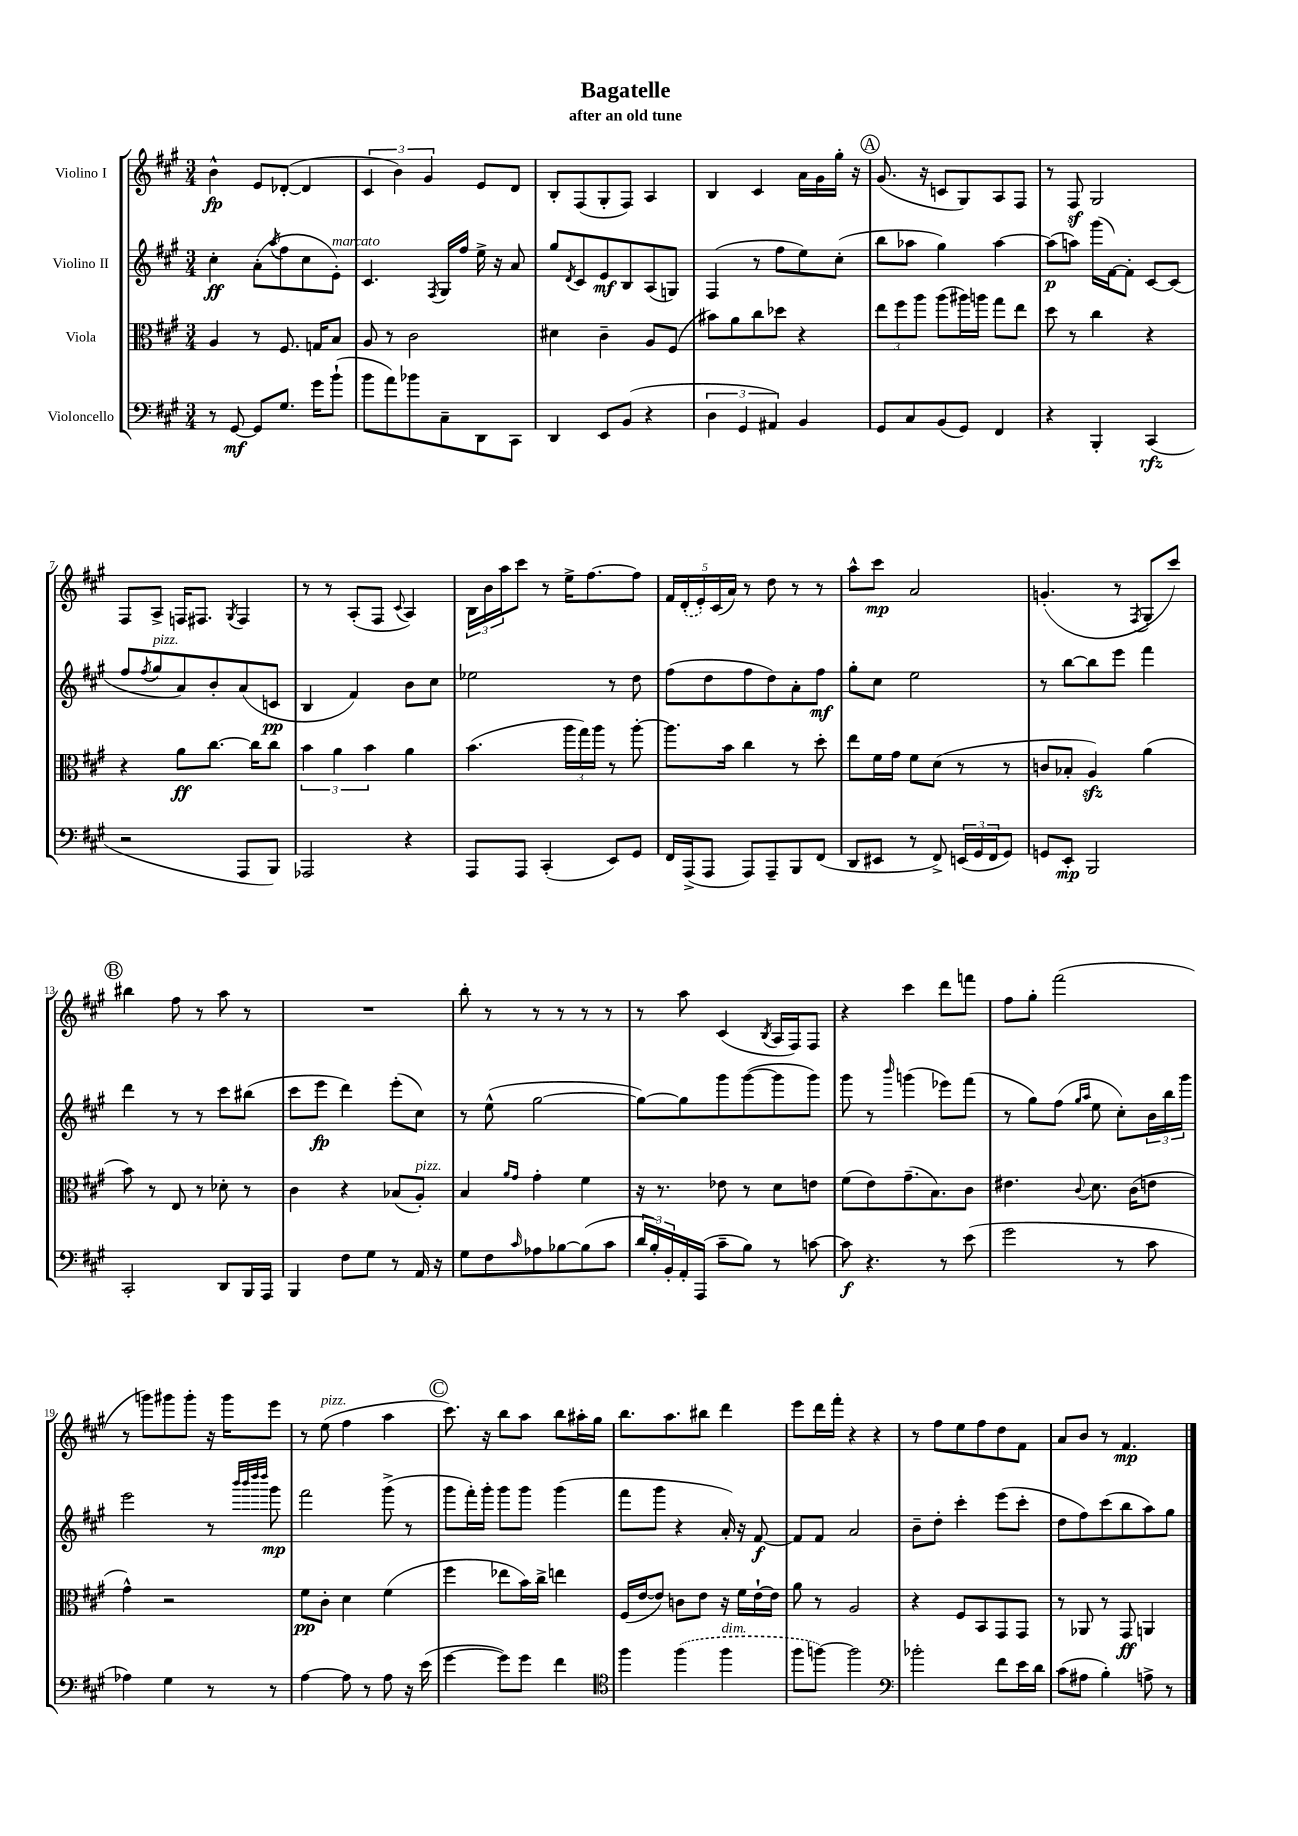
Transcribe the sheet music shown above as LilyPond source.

\header { title = "Bagatelle" subtitle = "after an old tune" }
<<
\new StaffGroup <<
\new Staff = "s0" \with { instrumentName = "Violino I" } {
    \clef treble \key a \major \numericTimeSignature \time 3/4
    b'4-^\fp e'8 des'8~-.( des'4 |
    \tuplet 3/2 { cis'4 b'4) gis'4 } e'8 d'8 |
    b8-. fis8( gis8-. fis8) a4 |
    b4 cis'4 a'16 gis'16 gis''16-. r16 |
    \mark \markup { \circle "A" } gis'8.( r16 c'8 gis8) a8 fis8 |
    r8 fis8\sf gis2 |
    fis8 a8-> f16 fis8. \acciaccatura { gis8 } fis4 |
    r8 r8 a8-.( fis8 \appoggiatura { cis'8 } a4) |
    \tuplet 3/2 { b16 b'16 a''16 } cis'''8 r8 e''16-> fis''8.~ fis''8 |
    \tuplet 5/4 { fis'16 \once \slurDashed d'16-.( e'16-.) cis'16( a'16) } r8 d''8 r8 r8 |
    a''8-^ cis'''8\mp a'2 |
    g'4.-.( r8 \acciaccatura { fis8 } gis8-. cis'''8) |
    \mark \markup { \circle "B" } bis''4 fis''8 r8 a''8 r8 |
    R2. |
    b''8-. r8 r8 r8 r8 r8 |
    r8 a''8 cis'4( \acciaccatura { b8 } a16 fis16) fis8 |
    r4 cis'''4 d'''8 f'''8 |
    fis''8 gis''8-. fis'''2( |
    r8 g'''8) gis'''8 gis'''8-. r16 gis'''16 e'''8 |
    r8 e''8^\markup { \italic "pizz." }( fis''4 a''4 |
    \mark \markup { \circle "C" } cis'''8.) r16 b''8 a''8 b''8 ais''16-. gis''16 |
    b''8. a''8. bis''8 d'''4 |
    e'''8 d'''16 fis'''16-. r4 r4 |
    r8 fis''8 e''8 fis''8 d''8 fis'8 |
    a'8 b'8 r8 fis'4.\mp \bar "|." |
}
\new Staff = "s1" \with { instrumentName = "Violino II" } {
    \clef treble \key a \major \numericTimeSignature \time 3/4
    cis''4-.\ff a'8-.( \acciaccatura { a''8 } fis''8 cis''8 e'8-.^\markup { \italic "marcato" }) |
    cis'4. \acciaccatura { fis8 } gis16 fis''16 e''16-> r16 a'8 |
    gis''8 \acciaccatura { d'8 } cis'8 e'8\mf b8 a8( g8) |
    fis4( r8 fis''8 e''8) cis''8-.( |
    \mark \markup { \circle "A" } b''8 aes''8 gis''4) aes''4~ |
    aes''8\p( a''8) gis'''16( fis'16~) fis'8-. cis'8~ cis'8( |
    fis''8 \acciaccatura { fis''8 } gis''8^\markup { \italic "pizz." } a'8) b'8-. a'8( c'8\pp |
    b4 fis'4) b'8 cis''8 |
    ees''2 r8 d''8 |
    fis''8( d''8 fis''8 d''8) a'8-. fis''8\mf |
    gis''8-. cis''8 e''2 |
    r8 b''8~ b''8 e'''8 fis'''4 |
    \mark \markup { \circle "B" } d'''4 r8 r8 cis'''8 bis''8( |
    cis'''8 e'''8\fp d'''4) e'''8-.( cis''8) |
    r8 e''8-^( gis''2~ |
    gis''8~) gis''8 gis'''8 gis'''8~( gis'''8 gis'''8) |
    gis'''8 r8 \grace { b'''16 } g'''4( ees'''8) fis'''8( |
    r8 gis''8) fis''8( \grace { gis''16 a''16 } e''8 cis''8-.) \tuplet 3/2 { b'16 b''16 gis'''16 } |
    e'''2 r8 \grace { b'''32 b'''32 d''''32 d''''32 } gis'''8\mp |
    fis'''2 gis'''8->( r8 |
    \mark \markup { \circle "C" } gis'''8 fis'''16-.) gis'''16-. gis'''8 gis'''8 gis'''4( |
    fis'''8 gis'''8 r4 a'16-.) r16 fis'8~\f |
    fis'8 fis'8 a'2 |
    b'8-- d''8-. cis'''4-. e'''8( cis'''8-. |
    d''8 fis''8) cis'''8( b''8 a''8) gis''8 \bar "|." |
}
\new Staff = "s2" \with { instrumentName = "Viola" } {
    \clef alto \key a \major \numericTimeSignature \time 3/4
    a4 r8 fis8. g16 b8 |
    a8 r8 cis'2 |
    dis'4 cis'4-- a8 fis8( |
    bis'8) a'8 cis''8 des''8 r4 |
    \mark \markup { \circle "A" } \tuplet 3/2 { e''8 fis''8 a''8 } a''8( ais''16) a''16 gis''8 e''8 |
    d''8 r8 cis''4 r4 |
    r4 a'8\ff cis''8.~ cis''16 cis''8 |
    \tuplet 3/2 { b'4 a'4 b'4 } a'4 |
    b'4.( \tuplet 3/2 { a''16 gis''16) a''16 } r8 a''8~-. |
    a''8. b'16 cis''4 r8 d''8-. |
    e''8 fis'16 gis'16 fis'8 d'8( r8 r8 |
    c'8 bes8-. a4\sfz) a'4( |
    \mark \markup { \circle "B" } b'8) r8 e8 r8 des'8-. r8 |
    cis'4 r4 bes8( a8-.^\markup { \italic "pizz." }) |
    b4 \grace { a'16 gis'16 } gis'4-. fis'4 |
    r16 r8. ees'8 r8 d'8 e'8 |
    fis'8( e'8) gis'8.--( b8.) cis'8 |
    eis'4. \appoggiatura { cis'8 } d'8. cis'16( e'8 |
    gis'4-^) r2 |
    fis'8\pp cis'8-. d'4 fis'4( |
    \mark \markup { \circle "C" } fis''4 ees''8 b'16) cis''16-> e''4 |
    fis16( e'16~ e'8) c'8 e'8 r16 fis'16 e'16~-! e'16 |
    a'8 r8 a2 |
    r4 fis8 b,8 gis,8 gis,8 |
    r8 aes,8 r8 gis,8\ff a,4 \bar "|." |
}
\new Staff = "s3" \with { instrumentName = "Violoncello" } {
    \clef bass \key a \major \numericTimeSignature \time 3/4
    r8 gis,8~\mf gis,8 gis8. gis'16 b'8-!( |
    b'8 a'8) bes'8 cis8-- d,8 cis,8 |
    d,4 e,8 b,8( r4 |
    \tuplet 3/2 { d4 gis,4 ais,4) } b,4 |
    \mark \markup { \circle "A" } gis,8 cis8 b,8( gis,8) fis,4 |
    r4 b,,4-. cis,4\rfz( |
    r2 a,,8 b,,8) |
    aes,,2 r4 |
    a,,8 a,,8 cis,4-.( e,8) gis,8 |
    fis,16 a,,16->( a,,8 a,,8) a,,8-- b,,8 fis,8( |
    d,8 eis,8 r8 fis,8->) \tuplet 3/2 { e,16( gis,16 fis,16 } gis,8) |
    g,8 e,8-.\mp b,,2 |
    \mark \markup { \circle "B" } cis,2-. d,8 b,,16 a,,16 |
    b,,4 fis8 gis8 r8 a,16 r16 |
    gis8 fis8 \grace { cis'16 } aes8 bes8~ bes8( cis'8 |
    \tuplet 3/2 { d'16 b16-.) b,16-. } a,16-. a,,16( cis'8-- b8) r8 c'8~ |
    c'8\f r4. r8 e'8( |
    gis'2 r8 cis'8 |
    aes4) gis4 r8 r8 |
    a4~ a8 r8 a8 r16 e'16( |
    \mark \markup { \circle "C" } gis'4~ gis'8) gis'8 fis'4 |
    \clef tenor fis''4 \once \slurDashed fis''4( fis''4^\markup { \italic "dim." } |
    fis''8 f''8~) f''2 |
    \clef bass bes'2-. fis'8 e'16 d'16 |
    cis'8( ais8 b4-.) a8-> r8 \bar "|." |
}
>>
>>
